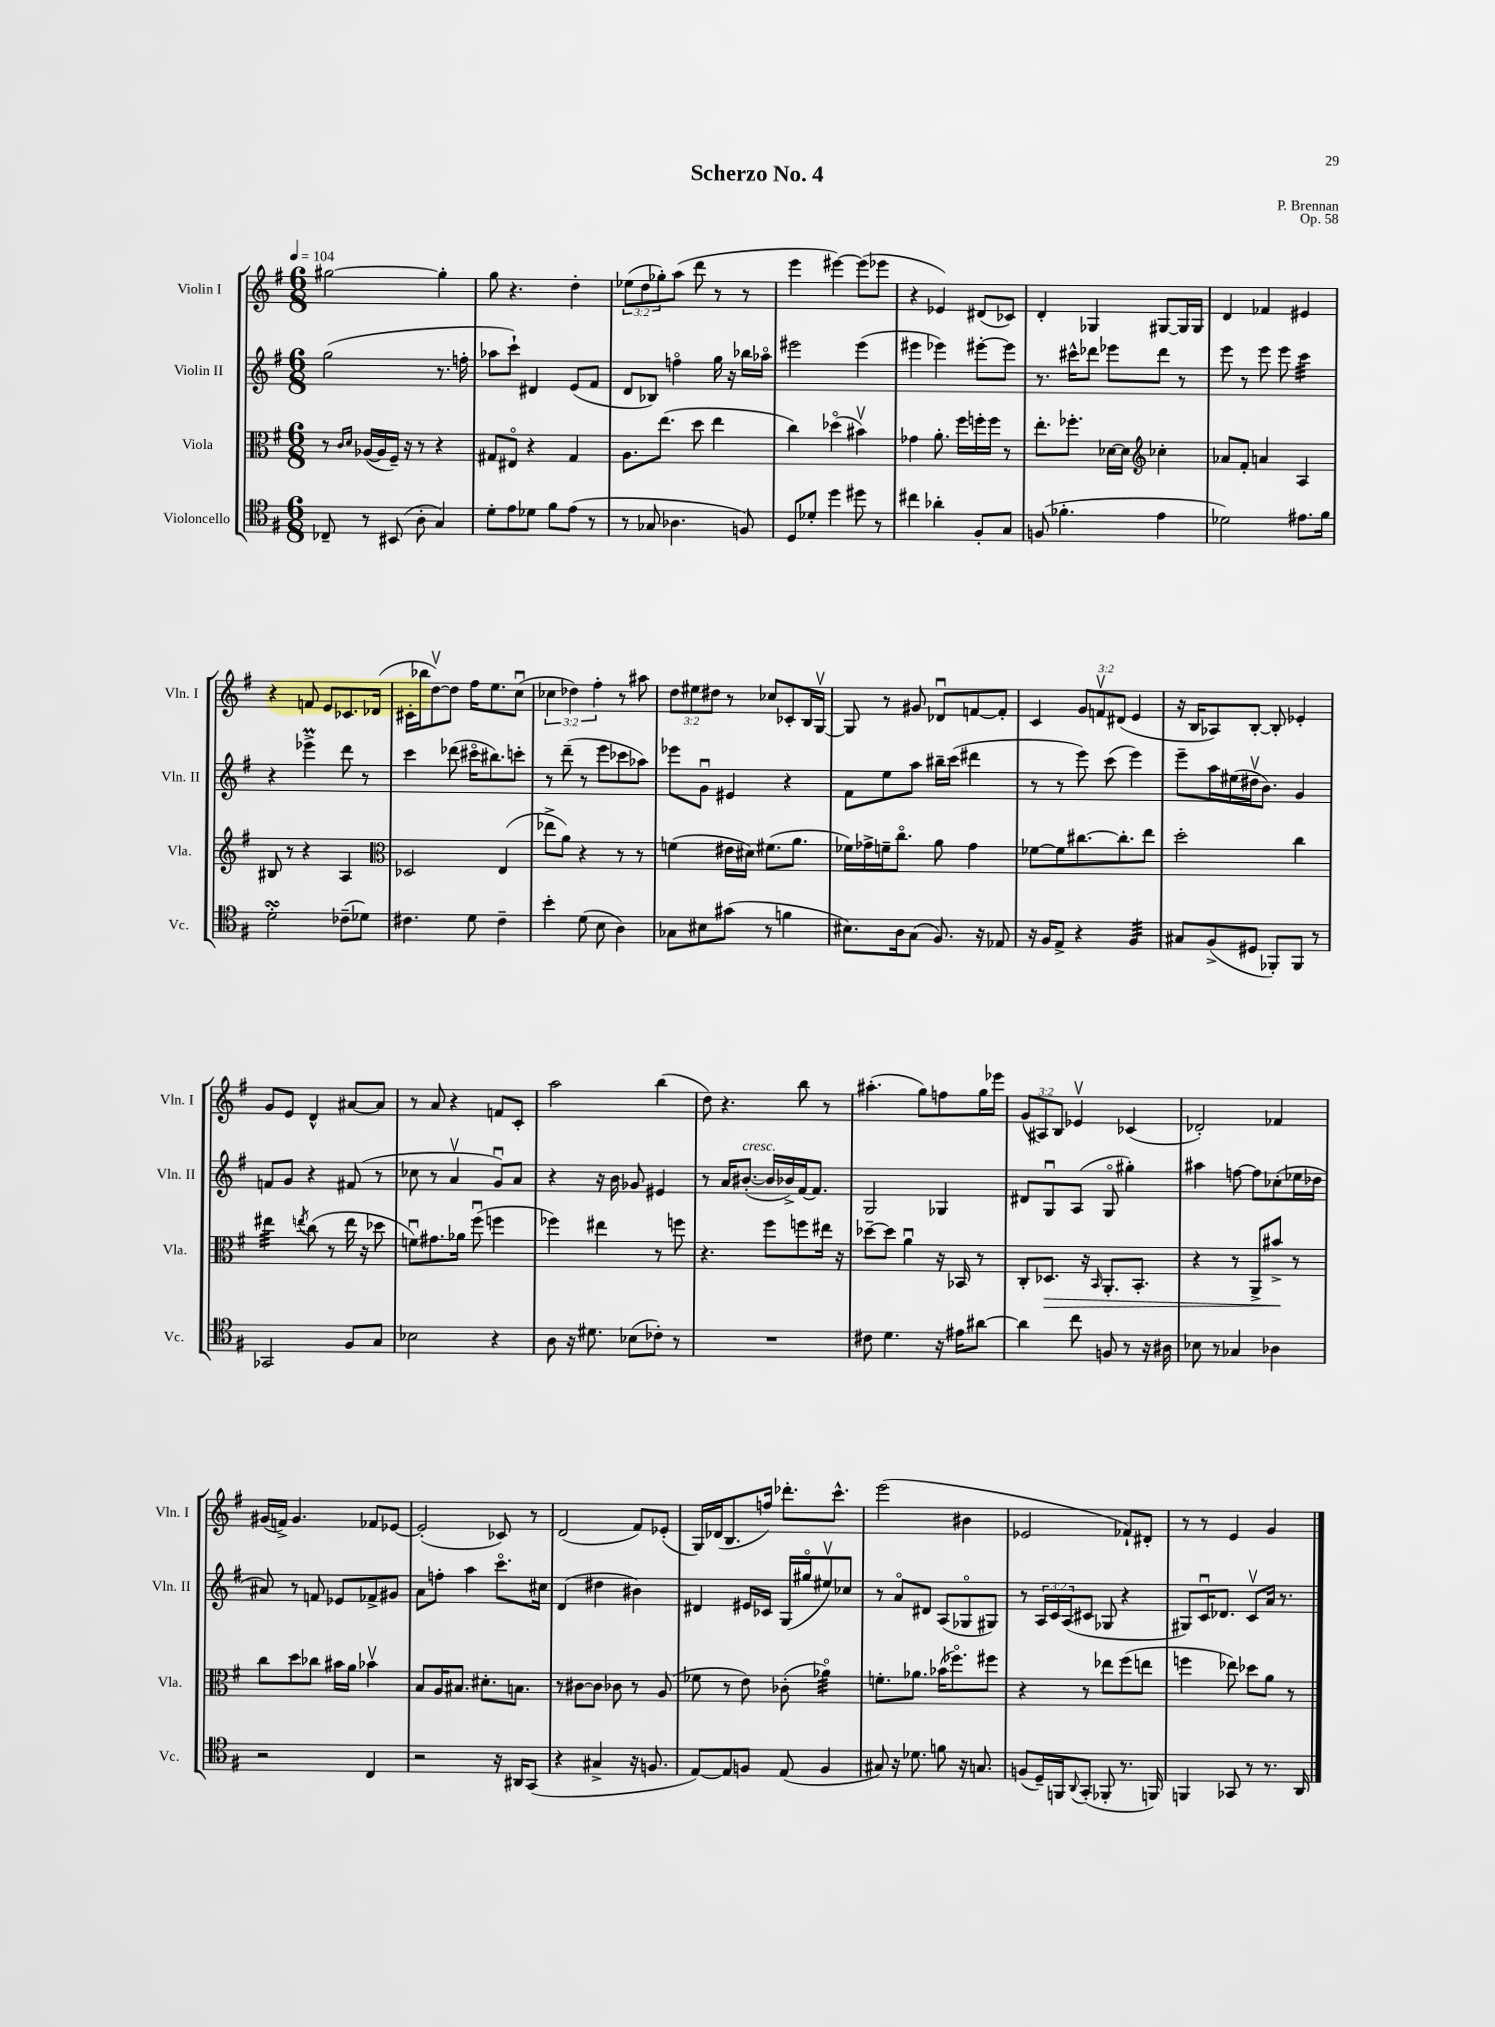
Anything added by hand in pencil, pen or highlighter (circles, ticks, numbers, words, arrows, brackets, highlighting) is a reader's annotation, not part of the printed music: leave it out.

**kern	**kern	**kern	**kern
*staff4	*staff3	*staff2	*staff1
*clefC4	*clefC3	*clefG2	*clefG2
*k[f#]	*k[f#]	*k[f#]	*k[f#]
*M6/8	*M6/8	*M6/8	*M6/8
*MM104	*MM104	*MM104	*MM104
8C-~	8r	(2gg	[2gg#
.	16qqc	.	.
.	16qqd	.	.
8r	([16A-	.	.
.	16A-]	.	.
(8BB#	16F#~)	.	.
.	16r	.	.
8A'	8r	.	.
4G)	4r	8.r	4gg#']
.	.	16ff'	.
=	=	=	=
8d'	8G#	8aa-	8gg
8e	8E#o	8ccc`)	4.r
8d-	4r	4d#	.
8f#	.	.	.
(8e	4G#	(8e	4dd'
8r	.	8f#	.
=	=	=	=
8r	8.A	8d	(12ee-
.	.	.	12dd
8G-	.	8B-)	.
.	.	.	12gg-')
.	(8.ee	.	.
4.A-	.	4ffo	(8aa
.	8dd	.	8ddd
.	4ee	16gg	8r
.	.	16r	.
8F)	.	16bb-	8r
.	.	16aa-o	.
=	=	=	=
8D	4cc)	2eee#	4eee
8d-'	.	.	.
4dd	(4dd-o	.	[4eee#)
8dd#	4b#v)	(4eee#	(8eee#]
8r	.	.	8eee-
=	=	=	=
4cc#	4g-	4eee#	4r
4a-'	8.a'	4eee-)	4e-)
.	16ff#	.	.
8F#'	16ff'	[8eee#'	(8d#
.	16ff	.	.
8G	8r	8eee#]	8c-)
=	=	=	=
(8F	8.ee'	8.r	4d'
4.f-'	.	.	.
.	8.ff-'	16ccc#^^	.
.	.	8ddd-	4G-
.	[16d-	8eee-	.
.	16d-]	.	.
*	*clefG2	*	*
4e	4cc-'	8ddd-	[8G#
.	.	8r	16G#]
.	.	.	16G#
=	=	=	=
2d-)	8a-	8eee	4d
.	8f#'	8r	.
.	4a	8eee	4f-
.	.	8eee	.
8.e#	4A	4ccc	4e#
16f#	.	.	.
=	=	=	=
2d'	8B#	4r	4r
.	8r	.	.
.	4r	4eee-^	8f
.	.	.	8e
(8c-~	4A	8ddd	8.c-
8d-)	.	8r	.
.	.	.	(16d-
=	=	=	=
*	*clefC3	*	*
4.c#	2D-	4ccc	16c#'
.	.	.	16bb-
.	.	.	[8ddv)
.	.	(8ddd-	8dd]
8d	.	16ccc#o	16ff#
.	.	8.bb#)	8.ee
4c#~	(4E	.	.
.	.	8ccc'	(8ccu
=	=	=	=
4b'	8ee-^	8r	6cc-
.	8a)	(8ddd~	.
.	.	.	6dd-)
(8d	4r	8r	.
.	.	.	6ff#'
8B	.	8eee	.
4A)	8r	8ccc-	8r
.	8r	8aa-)	8aa#
=	=	=	=
8G-	(4f	8eee-	12dd
.	.	.	12ee#
8B#	.	8gu	.
.	.	.	12dd#
(8g#	16e#	4e#	8r
.	16d#)	.	.
8r	(8.f#	.	8cc-
4f	.	4r	8c-'
.	8.a	.	.
.	.	.	16B
.	.	.	[16Gv
=	=	=	=
8.B#)	16f-)	8f#	8G]
.	16g-^	.	.
.	16f~	8ee	8r
16A	8.cco	.	.
(8G	.	8aa	8g#
8.F#)	8a	16bb#~	8d-u
.	.	(16ccc	.
.	4g-	4ddd#	[8f
16r	.	.	.
8E-	.	.	8f']
=	=	=	=
16r	[8f-	8r	4c
16F#	.	.	.
8E^	8f-]	8r	.
4r	[8.cc#	8eee)	12g
.	.	.	12fv
.	.	(8ccc	.
.	.	.	(12d#
.	8.cc#']	.	.
4F#	.	4eee)	4e
.	8ee	.	.
=	=	=	=
8G#	2dd'	8eee~	16r
.	.	.	16B
(8F#^	.	16aa	8A-)
.	.	(16ee#	.
8D#	.	16dd#v	[8B'
.	.	8.b)	.
8FF-')	.	.	8B']
8FF-	4cc	4g	4e-'
8r	.	.	.
=	=	=	=
2GG-	4ee#	8f	8g
.	.	8g	8e
.	8qee	.	.
.	(8cc	4r	4d^^
.	8r	.	.
8F#	16ee	(8f#	[8a#
.	16r	.	.
8G	8dd-	8r	8a#]
=	=	=	=
2B-	8fu)	8cc-	8r
.	8.g#	8r	8a
.	.	4av	4r
.	16a-	.	.
.	(8ff#u	.	.
4r	4ff	8gu)	8f
.	.	8a	8c'
=	=	=	=
8A	4ff-)	4r	2aa
16r	.	.	.
8.d#	.	.	.
.	4ee#	16r	.
.	.	16b	.
(8B-	.	8g-	.
8c-')	8r	4e#	(4bb
8r	8ff	.	.
=	=	=	=
2.r	4.r	8r	8dd)
.	.	16a	4.r
.	.	([8.b#'	.
.	8ff#	16b#]	.
.	.	16b-^)	.
.	8ff	[16f#	8bb
.	.	8.f#]	.
.	16ee#	.	8r
.	16r	.	.
=	=	=	=
8c#	[8dd-~	2G	(4.aa#'
4.d	8dd-]	.	.
.	4au	.	.
.	.	.	8gg)
16r	16r	4G-	8ff
16e#	16BB-	.	.
[8a#	8r	.	16gg
.	.	.	16eee-
=	=	=	=
4a#]	8C'	8d#	(12g
.	.	.	12A#)
.	8.D-	8Gu	.
.	.	.	12B
8cc	.	(8A	4e-v
.	16r	.	.
.	16qqBB	.	.
8F	8.AA'	8Go	.
8r	.	4gg#')	(4c-
.	8.BB'	.	.
16r	.	.	.
16A#	.	.	.
=	=	=	=
8B-	4r	4aa#	2d-')
8r	.	.	.
4G-	8r	[8ff	.
.	8AA^	8ff]	.
4A-	8b#^	(8cc-'	4f-
.	8r	16ee-	.
.	.	16dd-	.
=	=	=	=
2r	8cc	8a#)	(16g#
.	.	.	16f^)
.	8dd	8r	4.g#
.	8cc-	8f	.
.	16b#	8e-	.
.	16a	.	.
4C	4b-v	8f-^	8f-
.	.	8g#	[8e-
=	=	=	=
2r	8B	8a	(2e-']
.	16A	8ff'	.
.	8.B#	.	.
.	.	4aa	.
.	8.d#'	.	.
16r	.	8.ccco	8c-)
16AA#	8.B	.	.
(8GG	.	.	8r
.	.	16cc#	.
=	=	=	=
4r	8r	(4d	(2d
.	[8c#	.	.
4G#^	8c#]	4dd#	.
.	8c-	.	.
16r	8r	4b#)	8f#)
8.F	.	.	.
.	(8A	.	(8e-'
=	=	=	=
[8E)	8f-	4d#	16G)
.	.	.	(16d-
8E]	8r	.	8.B
8F	8e)	16e#	.
.	.	16c-	16ff)
(8E	(8c-'	(16G	8.ddd-'
.	.	16gg#o	.
4F	4a-o)	8ee#v)	.
.	.	.	8.ccc^^
.	.	8cc-	.
=	=	=	=
8G#)	8.f'	8r	(2eee
16r	.	8ao	.
8.d-	8.a-	.	.
.	.	8d#	.
8f	(16b-	(8A	.
.	8.ff-o)	.	.
16r	.	8G-o	4b#
8.G	.	.	.
.	8ff#	8G#)	.
=	=	=	=
(8F	4r	8r	2e-
16D~)	.	24A	.
.	.	24c	.
16FF	.	.	.
.	.	(24A	.
8qqAA	.	.	.
(8GG'	8r	8c#	.
8FF-'	8ee-	8G-	.
8.r	(8ff#	4r	8f-`)
.	8ee	.	8d#'
16FF)	.	.	.
=	=	=	=
4FF	4ff	8G#)	8r
.	.	16cu	8r
.	.	8.d-	.
8GG-	8ee-)	.	4e
8r	8dd-	8cv	.
8.r	8a	16a	4g
.	.	8.r	.
.	8r	.	.
16AA	.	.	.
==	==	==	==
*-	*-	*-	*-
